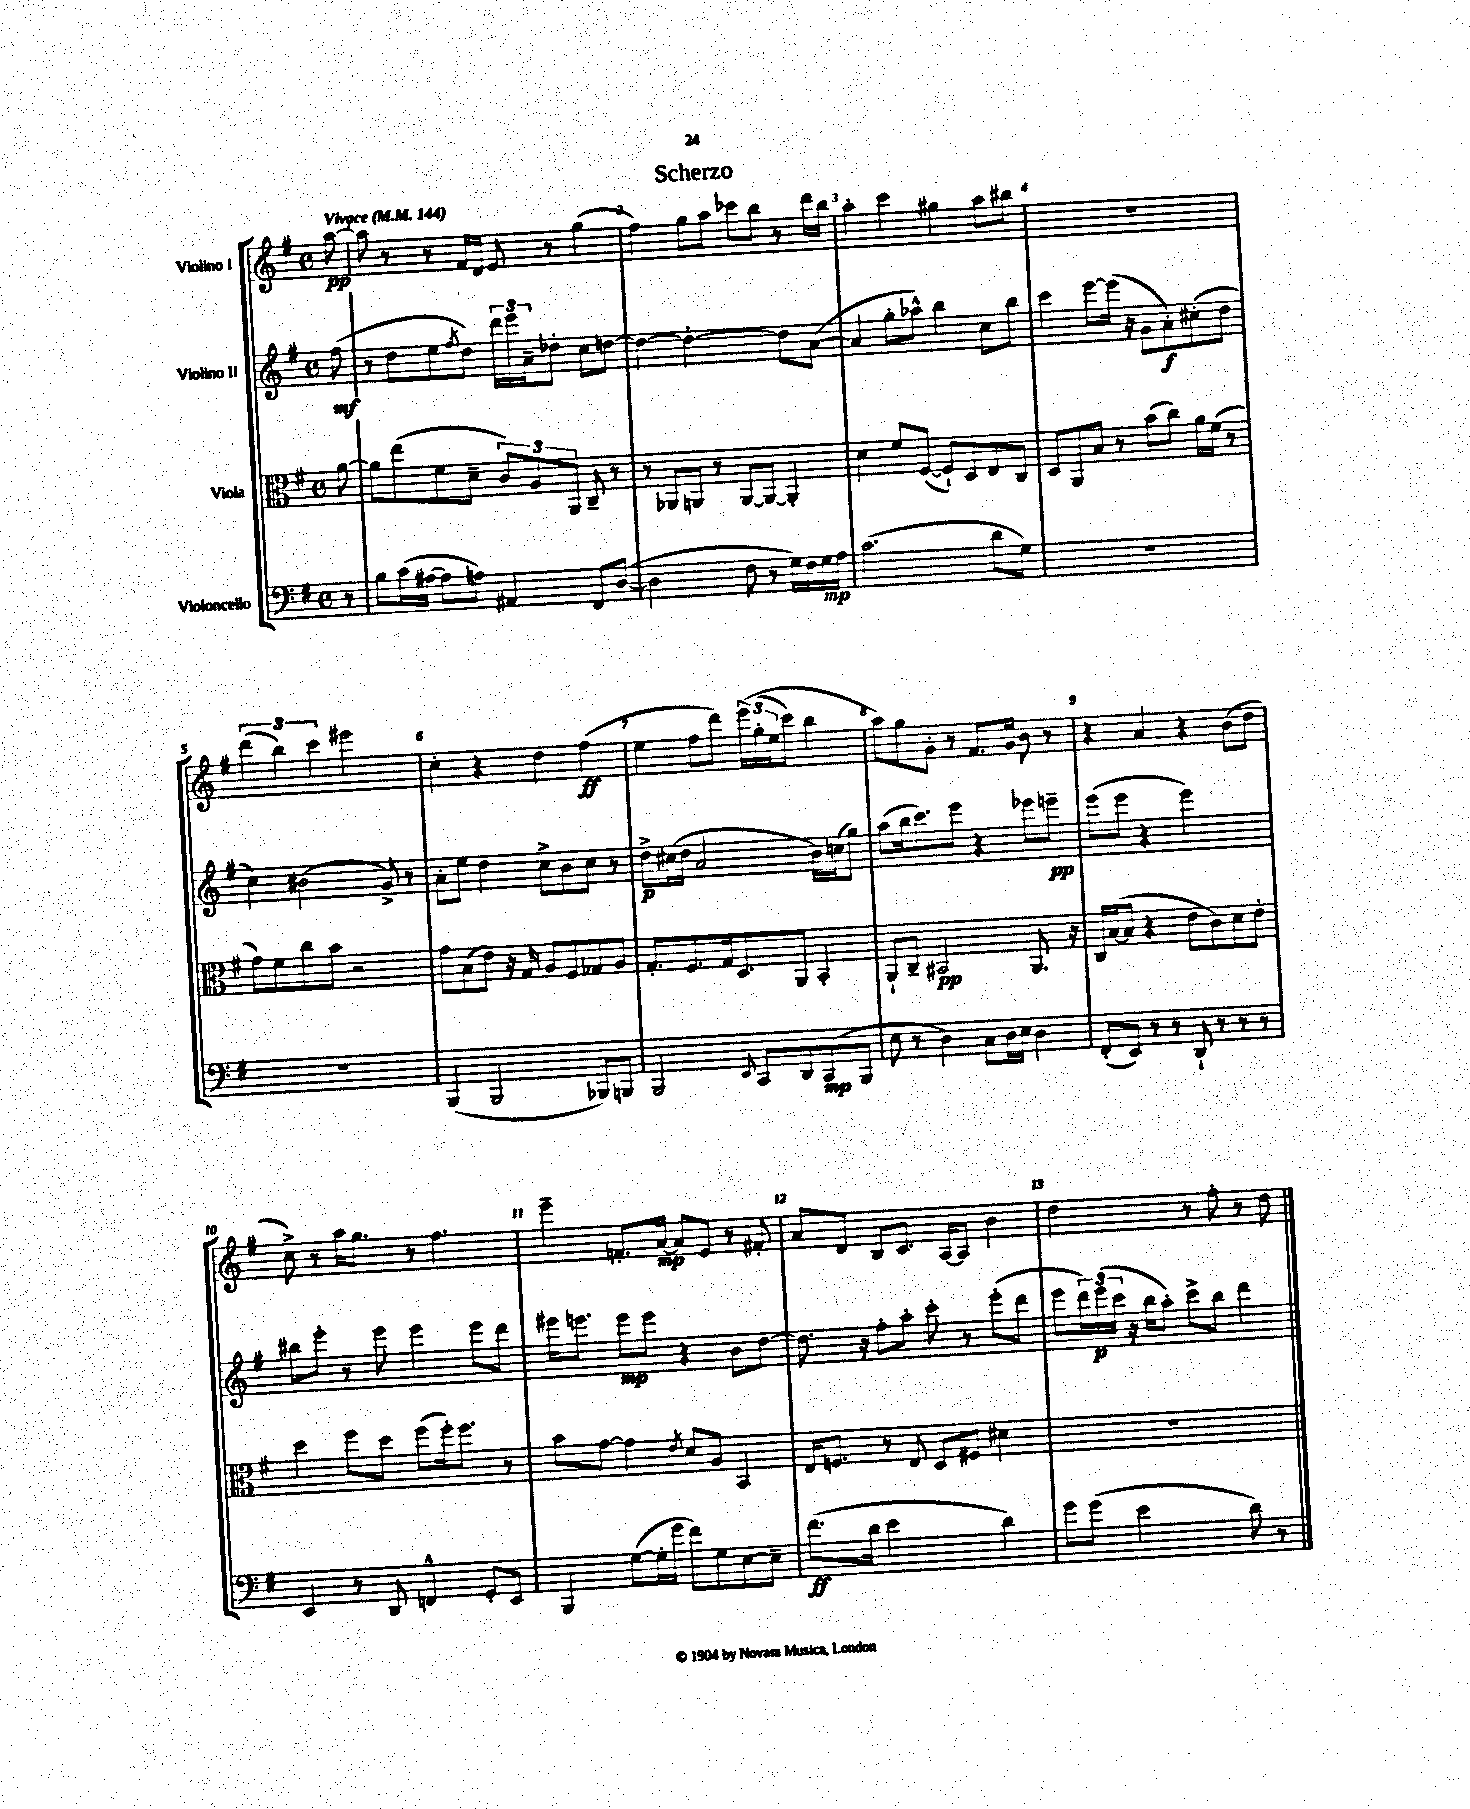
\header { title = "Scherzo" }
<<
\new StaffGroup <<
\new Staff = "s0" \with { instrumentName = "Violino I" } {
    \clef treble \key g \major \defaultTimeSignature \time 4/4 \partial 8 \tempo "Vivace" 4 = 144
    a''8~\pp |
    a''8 r8 r8 fis'16 d'16 e'8 r8 g''4( |
    fis''4) g''8 a''8 ces'''8 b''8 r8 d'''16 b''16 |
    a''4-. c'''4 gis''4 a''8 bis''8 |
    R1 |
    \tuplet 3/2 { d'''4( b''4) c'''4 } eis'''2 |
    c''4-. r4 d''4 fis''4\ff( |
    e''4 fis''8 d'''8) \tuplet 3/2 { e'''16\( g''16-.( e''16 } c'''8) b''4 |
    a''8\) g''8 g'8-. r8 fis'8. g'16 b'8 r8 |
    r4 a'4 r4 b'8( d''8 |
    c''8->) r8 a''16 g''8. r8 fis''4. |
    e'''4-- f'8.-. a'16~\mp a'8 e'8 r8 fis'8-. |
    a'8 d'8 b8 c'8. a16~ a8 b'4 |
    d''2 r8 fis''8-. r8 d''8 \bar "|." |
}
\new Staff = "s1" \with { instrumentName = "Violino II" } {
    \clef treble \key g \major \defaultTimeSignature \time 4/4 \partial 8
    fis''8\mf( |
    r8 d''8 e''8 \acciaccatura { fis''8 } d''8) \tuplet 3/2 { d'''16 e'''16 a'16-- } des''8-. c''8 d''8~ |
    d''4~ d''2~-. d''8 a'8~( |
    a'4 g''8-. aes''8-^) b''4 c''8 b''8 |
    c'''4 e'''8~ e'''16( r16 g'8 a'8-.\f) cis''8-.( d''8 |
    c''4) bis'2( g'8->) r8 |
    a'8-. e''8 d''4 c''8-> b'8 c''8 r8 |
    d''8->\p cis''16( d''16 a'2 b'16) c''16( g''8) |
    a''8( b''16 c'''8.) e'''8 r4 ees'''8 e'''8--\pp |
    e'''8( e'''8 r4 e'''2) |
    bis''8 e'''8-. r8 e'''8 e'''4 e'''8 d'''8 |
    eis'''16 e'''8. e'''8\mp e'''8 r4 b'8 d''8~ |
    d''8. r16 fis''8-. a''8-. c'''8-. r8 e'''8-.( d'''8 |
    e'''8 \tuplet 3/2 { d'''16) e'''16\p( c'''16 } r16 b''16 a''8-.) c'''8-> b''8 d'''4 \bar "|." |
}
\new Staff = "s2" \with { instrumentName = "Viola" } {
    \clef alto \key g \major \defaultTimeSignature \time 4/4 \partial 8
    a'8~ |
    a'8 e''8( fis'8 d'8-- \tuplet 3/2 { c'8) a8 a,8 } c8-- r8 |
    r8 aes,8 a,8 r8 a,8~ a,8~ a,4-. |
    d'4 fis'8 fis8~( fis8-!) d8 e8 c8 |
    d8 a,8 b8 r8 b'8( c''8) a'16 fis'16( r8 |
    g'8) fis'8 c''8 b'8 r2 |
    g'8 b8( e'8) r16 g16 a8 fis8 ges8 a8 |
    g8.-. fis8. g16 d8. a,8 b,4-. |
    a,8-! c8-- bis,2\pp a,8. r16 |
    c16 b16~( b8 r4 e'8 c'8) d'8 e'8-. |
    d''4 fis''8 d''8 fis''8( fis''16-.) fis''8. r8 |
    b'8 g'8~ g'4 \acciaccatura { e'8 } d'8 a8 b,4 |
    e16 f8. r8 e8 d8 fis8 dis'4 |
    R1 \bar "|." |
}
\new Staff = "s3" \with { instrumentName = "Violoncello" } {
    \clef bass \key g \major \defaultTimeSignature \time 4/4 \partial 8
    r8 |
    b8 c'16( ais16~ ais8 a8) ais,4 fis,8 d8~( |
    d2 fis8 r8 g16) fis16 g16\mp a16 |
    c'2.( d'8 g8) |
    R1 |
    R1 |
    b,,4( b,,2 bes,,8) b,,8 |
    b,,2 \appoggiatura { e,8 } c,8 d,8 c,8\mp( b,,8 |
    e8 r8 d4) c8 d16 e16 d4 |
    fis,8-.( e,8) r8 r8 d,8-! r8 r8 r8 |
    e,4 r8 d,8 f,4-^ g,8-. e,8 |
    b,,4 g8~( g16-. g'16 fis'8) g8 e8~ e8-- |
    fis'8.\ff( d'16 e'2 d'4) |
    g'8 g'8( e'2 d'8) r8 \bar "|." |
}
>>
>>
\layout { \context { \Score \override BarNumber.break-visibility = ##(#f #t #t) barNumberVisibility = #all-bar-numbers-visible } }
